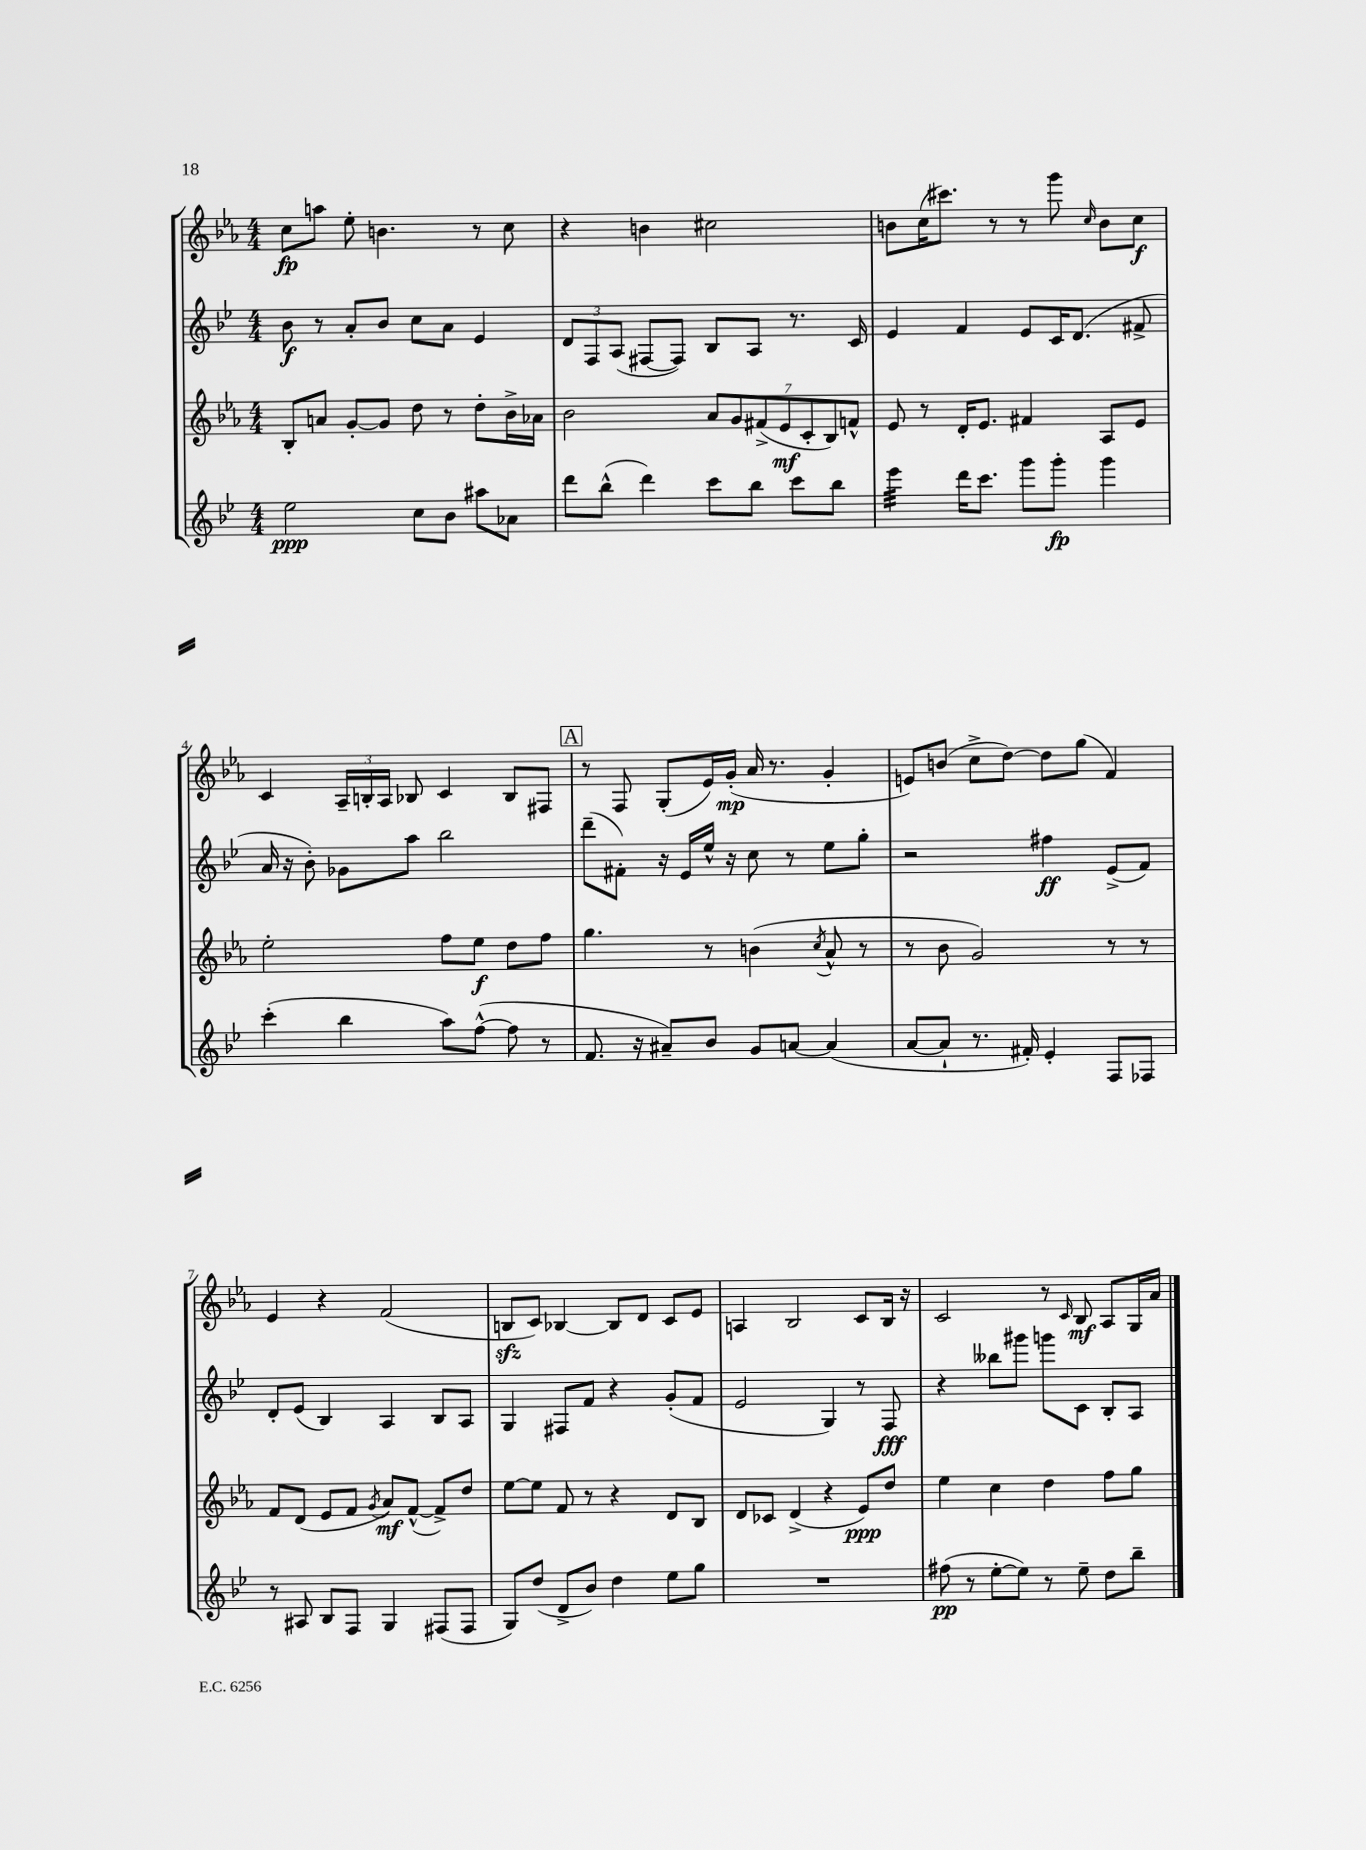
<<
\new StaffGroup <<
\new Staff = "s0" {
    \clef treble \key ees \major \numericTimeSignature \time 4/4
    \autoBeamOff c''8[\fp a''8] ees''8-. b'4. r8 c''8 |
    r4 b'4 cis''2 |
    b'8[ c''16( cis'''8.]) r8 r8 g'''8 \grace { c''16 } b'8[ c''8]\f |
    c'4 \tuplet 3/2 { aes16[-- b16-. aes16] } bes8 c'4 bes8[ fis8] |
    \mark \markup { \box "A" } r8 f8 g8[-.( ees'16) g'16]-.\mp( aes'16 r8. g'4-. |
    e'8[) b'8]( c''8[-> d''8]~) d''8[ g''8]( f'4) |
    ees'4 r4 f'2( |
    b8[\sfz c'8]) bes4~ bes8[ d'8] c'8[ ees'8] |
    a4 bes2 c'8[ bes16] r16 |
    c'2 r8 \grace { c'16 } bes8\mf aes8[ g16 aes'16] \bar "|." |
}
\new Staff = "s1" {
    \clef treble \key bes \major \numericTimeSignature \time 4/4
    \autoBeamOff bes'8\f r8 a'8[-. bes'8] c''8[ a'8] ees'4 |
    \tuplet 3/2 { d'8[ f8 a8]( } fis8[~ fis8]) bes8[ a8] r8. c'16 |
    ees'4 f'4 ees'8[ c'16 d'8.]( fis'8-> |
    a'16 r16 bes'8-.) ges'8[ a''8] bes''2 |
    \mark \markup { \box "A" } d'''8[--( fis'8]-.) r16 ees'16[ ees''16]-^ r16 c''8 r8 ees''8[ g''8]-. |
    r2 fis''4\ff ees'8[->( f'8]) |
    d'8[-. ees'8]( bes4) a4 bes8[ a8] |
    g4 fis8[ f'8] r4 g'8[-.( f'8] |
    ees'2 g4) r8 f8\fff |
    r4 beses''8[ gis'''8] g'''8[ c'8] bes8[-. a8] \bar "|." |
}
\new Staff = "s2" {
    \clef treble \key ees \major \numericTimeSignature \time 4/4
    \autoBeamOff bes8[-. a'8] g'8[~-. g'8] d''8 r8 d''8[-. bes'16-> aes'16] |
    bes'2 \tuplet 7/4 { aes'8[ g'8 fis'8->( ees'8\mf c'8-. bes8) f'8]-^ } |
    ees'8 r8 d'16[-. ees'8.] fis'4 aes8[ ees'8] |
    ees''2-. f''8[ ees''8]\f d''8[ f''8] |
    \mark \markup { \box "A" } g''4. r8 b'4( \acciaccatura { c''8 } aes'8-^ r8 |
    r8 bes'8 g'2) r8 r8 |
    f'8[ d'8]( ees'8[ f'8] \acciaccatura { g'8 } aes'8[\mf) f'8]~-^( f'8[->) d''8] |
    ees''8[~ ees''8] f'8 r8 r4 d'8[ bes8] |
    d'8[ ces'8] d'4->( r4 ees'8[\ppp) d''8] |
    ees''4 c''4 d''4 f''8[ g''8] \bar "|." |
}
\new Staff = "s3" {
    \clef treble \key bes \major \numericTimeSignature \time 4/4
    \autoBeamOff ees''2\ppp c''8[ bes'8] ais''8[ aes'8] |
    d'''8[ bes''8]-^( d'''4) c'''8[ bes''8] c'''8[ bes''8] |
    ees'''4:32 d'''16[ c'''8.] g'''8[ g'''8]-.\fp g'''4 |
    c'''4-.( bes''4 a''8[) f''8]~-^( f''8 r8 |
    \mark \markup { \box "A" } f'8. r16 ais'8[--) bes'8] g'8[ a'8]~ a'4( |
    a'8[~ a'8]-! r8. fis'16-.) ees'4-. f8[ fes8] |
    r8 ais8 bes8[ f8] g4 fis8[( fis8] |
    g8[) d''8]( d'8[-> bes'8]) d''4 ees''8[ g''8] |
    R1 |
    fis''8\pp( r8 ees''8[~-. ees''8]) r8 ees''8-- d''8[ bes''8]-- \bar "|." |
}
>>
>>
